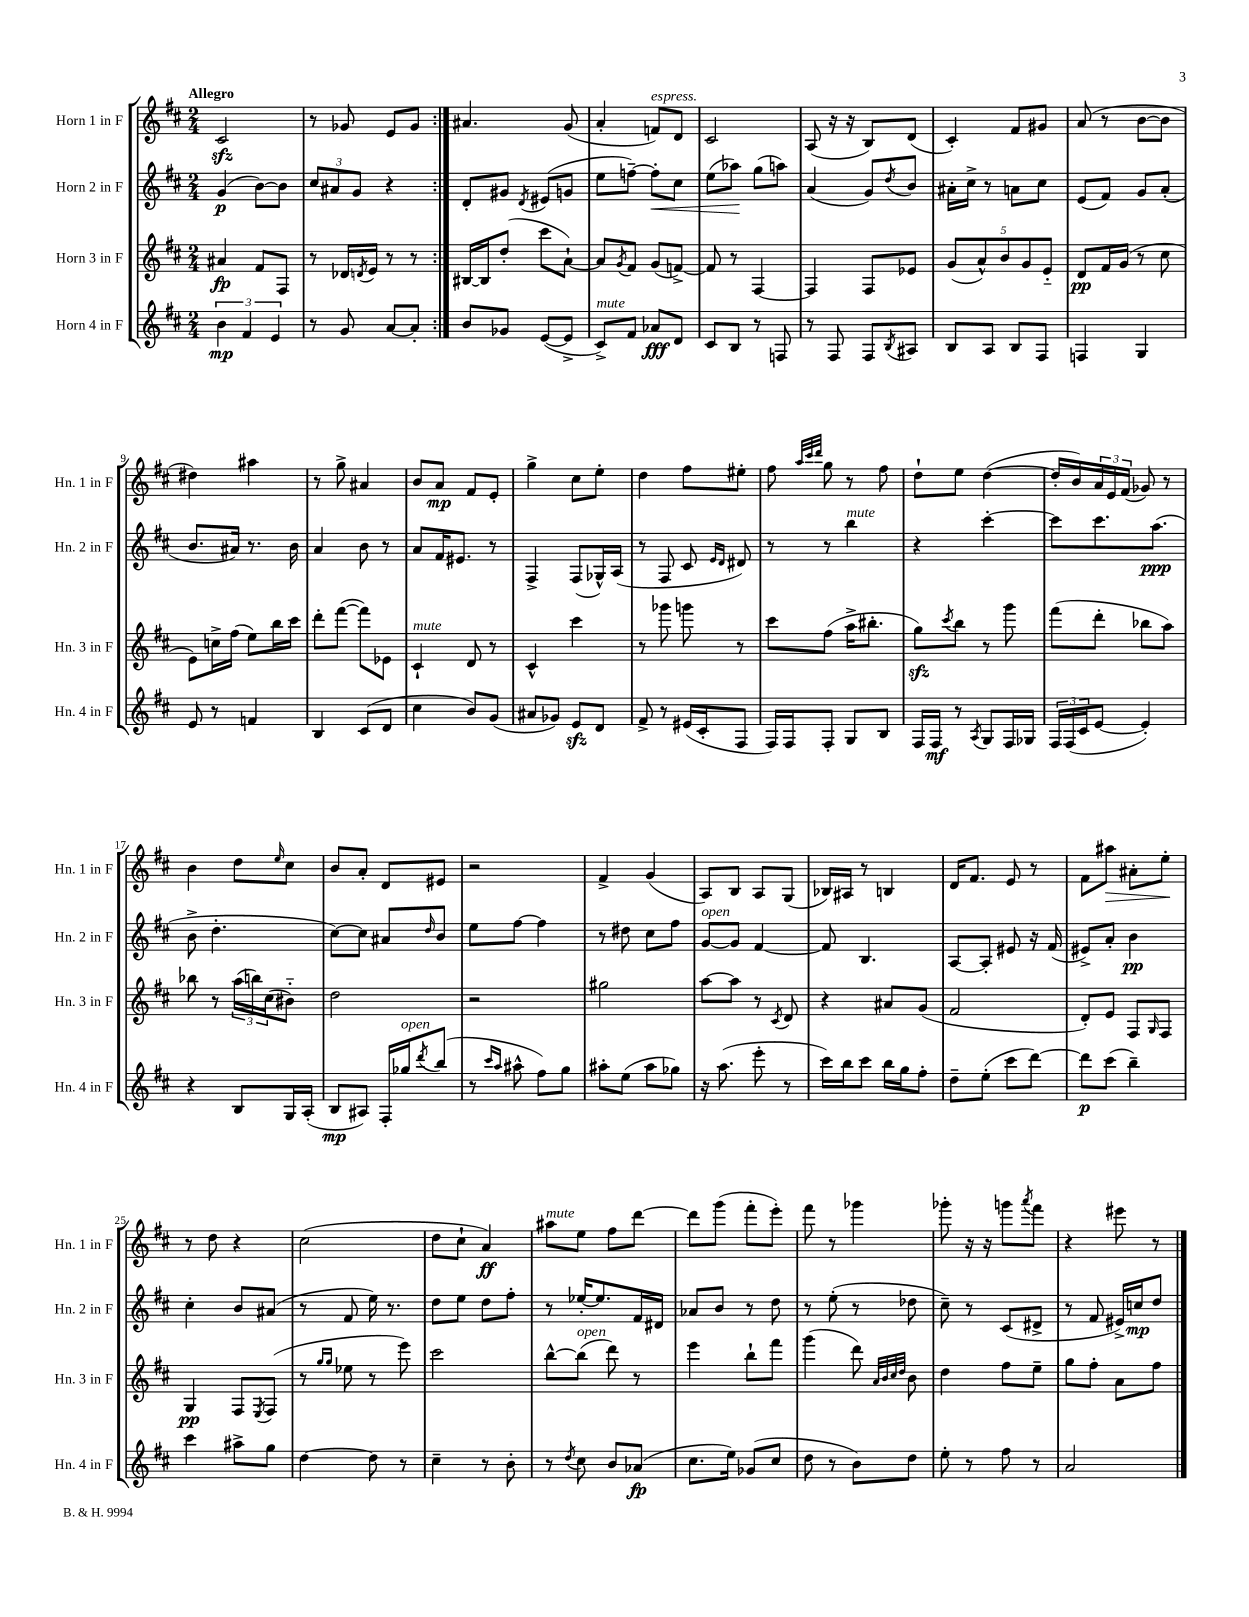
<<
\new StaffGroup <<
\new Staff = "s0" \with { instrumentName = "Horn 1 in F" shortInstrumentName = "Hn. 1 in F" } {
    \clef treble \key d \major \numericTimeSignature \time 2/4 \tempo "Allegro"
    \repeat volta 2 { cis'2\sfz |
    r8 ges'8 e'8 ges'8 | }
    ais'4. g'8( |
    a'4-. f'8^\markup { \italic "espress." }) d'8 |
    cis'2 |
    a8( r16 r16 b8) d'8( |
    cis'4-.) fis'8 gis'8 |
    a'8( r8 b'8~ b'8 |
    dis''4) ais''4 |
    r8 g''8-> ais'4 |
    b'8 a'8\mp fis'8 e'8-. |
    g''4-> cis''8 e''8-. |
    d''4 fis''8 eis''8-. |
    fis''8 \grace { a''32 cis'''32 d'''32 } g''8 r8 fis''8 |
    d''8-! e''8 d''4~( |
    d''16-. b'16) \tuplet 3/2 { a'16 e'16 fis'16( } ges'8) r8 |
    b'4 d''8 \grace { e''16 } cis''8 |
    b'8 a'8-. d'8 eis'8 |
    r2 |
    fis'4-> g'4( |
    a8) b8 a8 g8( |
    bes16) ais16 r8 b4 |
    d'16 fis'8. e'8 r8 |
    fis'8 ais''8\> ais'8-. e''8-.\! |
    r8 d''8 r4 |
    cis''2( |
    d''8 cis''8-! a'4\ff) |
    ais''8^\markup { \italic "mute" } e''8 fis''8 d'''8~ |
    d'''8 g'''8( fis'''8-. e'''8-.) |
    fis'''8 r8 ges'''4 |
    ges'''8-. r16 r16 g'''8 \acciaccatura { a'''8 } fis'''8 |
    r4 eis'''8 r8 \bar "|." |
}
\new Staff = "s1" \with { instrumentName = "Horn 2 in F" shortInstrumentName = "Hn. 2 in F" } {
    \clef treble \key d \major \numericTimeSignature \time 2/4
    \repeat volta 2 { g'4\p( b'8~) b'8 |
    \tuplet 3/2 { cis''8 ais'8 g'8 } r4 | }
    d'8-. gis'8 \acciaccatura { d'8 } eis'8( g'8 |
    e''8 f''8~--) f''8-.\< cis''8 |
    e''8( aes''8\!) g''8( a''8) |
    a'4( g'8) \acciaccatura { d''8 } b'8 |
    ais'16-. cis''16-> r8 a'8 cis''8 |
    e'8( fis'8) g'8 a'8-.( |
    b'8. ais'16) r8. b'16 |
    a'4 b'8 r8 |
    a'8 fis'16 eis'8. r8 |
    fis4-> fis8( ges16-^) a16( |
    r8 fis8 cis'8 \grace { e'16 d'16 } dis'8) |
    r8 r8 b''4^\markup { \italic "mute" } |
    r4 cis'''4~-. |
    cis'''8 cis'''8. a''8.\ppp( |
    b'8-> d''4.-. |
    cis''8~) cis''8 ais'8 \grace { d''16 } b'8 |
    e''8 fis''8~ fis''4 |
    r8 dis''8 cis''8 fis''8 |
    g'8~^\markup { \italic "open" } g'8 fis'4~ |
    fis'8 b4. |
    a8~ a8-. eis'8 r16 fis'16( |
    eis'8->) a'8-. b'4\pp |
    cis''4-. b'8 ais'8( |
    r8 fis'8 e''16) r8. |
    d''8 e''8 d''8 fis''8-. |
    r8 ees''16~-. ees''8. fis'16 dis'16 |
    aes'8 b'8 r8 d''8 |
    r8 e''8-.( r8 des''8 |
    cis''8--) r8 cis'8( dis'8-> |
    r8 fis'8 eis'16->) c''16\mp d''8 \bar "|." |
}
\new Staff = "s2" \with { instrumentName = "Horn 3 in F" shortInstrumentName = "Hn. 3 in F" } {
    \clef treble \key d \major \numericTimeSignature \time 2/4
    \repeat volta 2 { ais'4\fp fis'8 fis8 |
    r8 des'16 \acciaccatura { d'8 } e'16 r8 r8 | }
    bis16~ bis16 d''8-.( cis'''8 a'8~-!) |
    a'8 \acciaccatura { g'8 } fis'8 g'8( f'8~->) |
    f'8 r8 fis4~ |
    fis4 fis8 ees'8 |
    \tuplet 5/4 { g'8( a'8-^) b'8 g'8 e'8-_ } |
    d'8\pp fis'16 g'16( r8 cis''8 |
    e'8) c''16-> fis''16( e''8) b''16 cis'''16 |
    d'''8-. fis'''8~( fis'''8) ees'8 |
    cis'4-!^\markup { \italic "mute" } d'8 r8 |
    cis'4-^ cis'''4 |
    r8 ges'''8 g'''8 r8 |
    cis'''8 fis''8( a''16-> bis''8.-. |
    g''8\sfz) \acciaccatura { cis'''8 } b''8 r8 g'''8 |
    fis'''8( d'''8-. bes''8 a''8) |
    bes''8 r8 \tuplet 3/2 { a''16( b''16) cis''16( } bis'8-_) |
    d''2 |
    r2 |
    gis''2 |
    a''8~ a''8 r8 \acciaccatura { cis'8 } d'8 |
    r4 ais'8 g'8( |
    fis'2 |
    d'8-.) e'8 fis8 \grace { g16 } fis8 |
    g4\pp fis8 \acciaccatura { e8 } fis8( |
    r8 \grace { g''16 g''16 } ees''8 r8 e'''8) |
    cis'''2 |
    b''8~-^ b''8^\markup { \italic "open" }( d'''8) r8 |
    e'''4 b''8-! fis'''8 |
    g'''4( d'''8) \grace { a'32 b'32 cis''32 d''32 } b'8 |
    d''4 fis''8 e''8-- |
    g''8 fis''8-. a'8 fis''8 \bar "|." |
}
\new Staff = "s3" \with { instrumentName = "Horn 4 in F" shortInstrumentName = "Hn. 4 in F" } {
    \clef treble \key d \major \numericTimeSignature \time 2/4
    \repeat volta 2 { \tuplet 3/2 { b'4\mp fis'4 e'4 } |
    r8 g'8 a'8~ a'8-. | }
    b'8 ges'8 e'8~( e'8-> |
    cis'8->^\markup { \italic "mute" }) fis'8 aes'8\fff d'8 |
    cis'8 b8 r8 f8 |
    r8 fis8 fis8 \acciaccatura { b8 } ais8 |
    b8 a8 b8 fis8 |
    f4 g4 |
    e'8 r8 f'4 |
    b4 cis'8( d'8 |
    cis''4 b'8) g'8( |
    ais'8 ges'8) e'8\sfz d'8 |
    fis'8-> r8 eis'16( cis'16-. fis8 |
    fis16) fis16 fis8-. g8 b8 |
    fis16 fis16\mf r8 \acciaccatura { a8 } g8 fis16 ges16 |
    \tuplet 3/2 { fis16 fis16( cis'16 } e'8~ e'4-.) |
    r4 b8 g16 a16-.( |
    b8\mp ais8) fis16-. ges''16^\markup { \italic "open" } \acciaccatura { d'''8 } b''8( |
    r8 \grace { cis'''16 a''16 } ais''8-^ fis''8) g''8 |
    ais''8-. e''8( ais''8 ges''8) |
    r16 a''8.( e'''8-. r8 |
    cis'''16) b''16 cis'''8 b''16 g''16 fis''8-. |
    d''8-- e''8-.( cis'''8 d'''8~) |
    d'''8\p cis'''8( b''4--) |
    cis'''4 ais''8-> g''8 |
    d''4~ d''8 r8 |
    cis''4-- r8 b'8-. |
    r8 \acciaccatura { d''8 } cis''8 b'8 aes'8\fp( |
    cis''8. e''16) ges'8( cis''8 |
    d''8 r8 b'8) d''8 |
    e''8-. r8 fis''8 r8 |
    a'2 \bar "|." |
}
>>
>>
